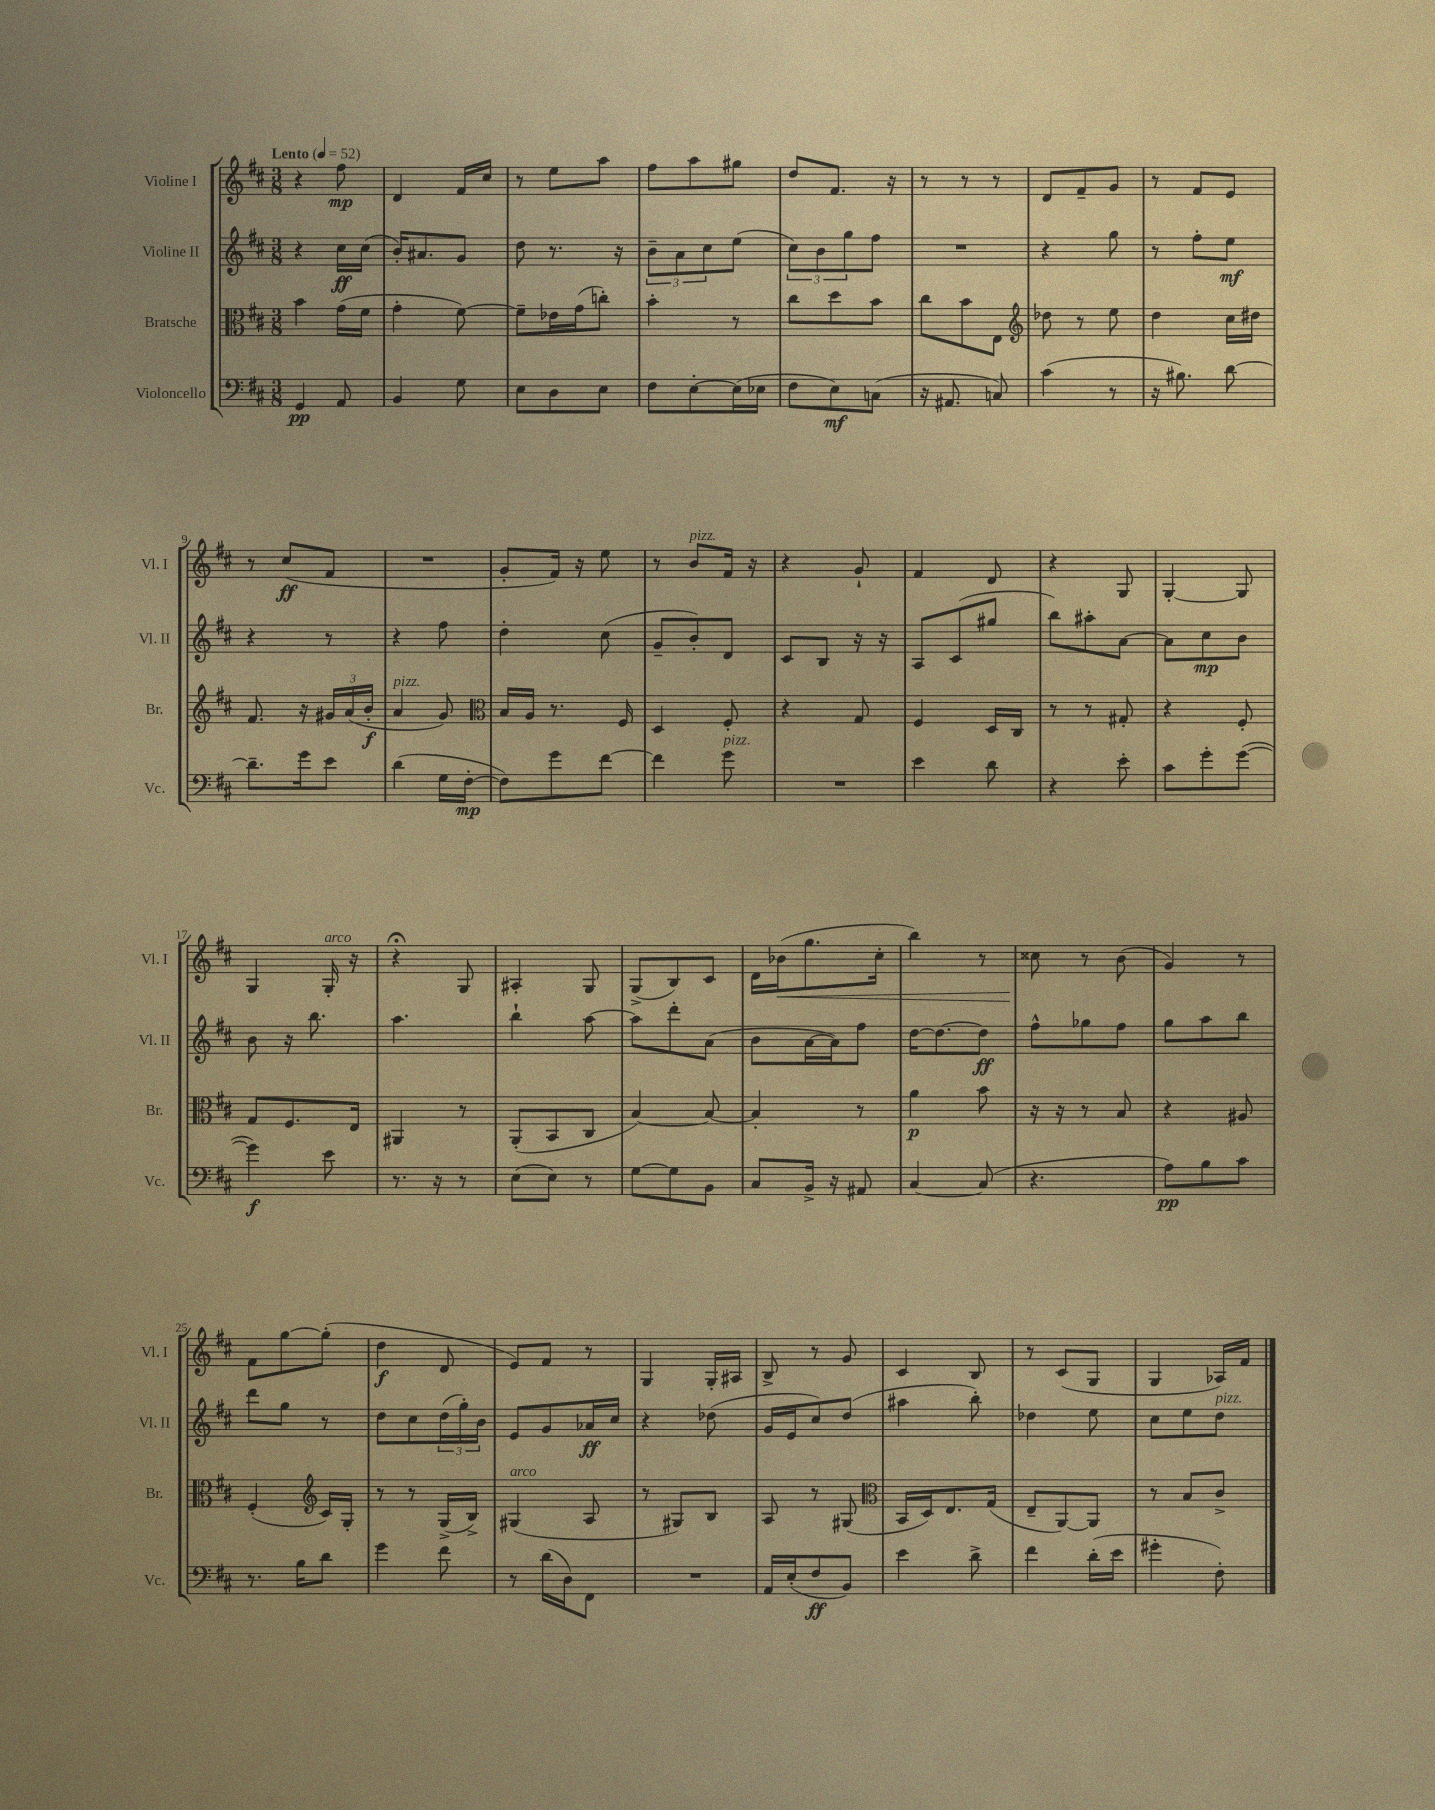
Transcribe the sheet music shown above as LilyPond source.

<<
\new StaffGroup <<
\new Staff = "s0" \with { instrumentName = "Violine I" shortInstrumentName = "Vl. I" } {
    \clef treble \key d \major \numericTimeSignature \time 3/8 \tempo "Lento" 4 = 52
    r4 fis''8\mp |
    d'4 fis'16 cis''16 |
    r8 e''8 a''8 |
    fis''8 a''8 gis''8 |
    d''8 fis'8. r16 |
    r8 r8 r8 |
    d'8 fis'8-- g'8 |
    r8 fis'8 e'8 |
    r8 cis''8\ff( fis'8 |
    R4. |
    g'8-. fis'16) r16 e''8 |
    r8 b'8^\markup { \italic "pizz." } fis'16 r16 |
    r4 g'8-! |
    fis'4 d'8 |
    r4 g8 |
    g4~-. g8 |
    g4 g16-.^\markup { \italic "arco" } r16 |
    r4\fermata g8 |
    ais4-. g8 |
    g8->( b8) cis'8 |
    d'16 bes'16\<( g''8. cis''16-. |
    b''4) r8 |
    cisis''8\! r8 b'8( |
    g'4) r8 |
    fis'8 g''8~ g''8-.( |
    d''4\f d'8 |
    e'8) fis'8 r8 |
    g4 g16-. ais16 |
    b8-> r8 g'8 |
    cis'4 b8 |
    r8 cis'8( g8 |
    g4 aes16) fis'16 \bar "|." |
}
\new Staff = "s1" \with { instrumentName = "Violine II" shortInstrumentName = "Vl. II" } {
    \clef treble \key d \major \numericTimeSignature \time 3/8
    r4 cis''16\ff cis''16( |
    b'16-.) ais'8. g'8 |
    d''8 r8. r16 |
    \tuplet 3/2 { b'8-- a'8 cis''8 } e''8( |
    \tuplet 3/2 { cis''8) b'8 g''8 } fis''8 |
    R4. |
    r4 g''8 |
    r8 fis''8-. e''8\mf |
    r4 r8 |
    r4 fis''8 |
    d''4-. cis''8( |
    g'8-- b'8-.) d'8 |
    cis'8 b8 r16 r16 |
    a8 cis'8( gis''8 |
    b''8) ais''8-. a'8~ |
    a'8 cis''8\mp b'8 |
    b'8 r16 b''8. |
    a''4. |
    b''4-! a''8~ |
    a''8 d'''8-. a'8( |
    b'8 a'16~ a'16) fis''8 |
    d''16~ d''8.~ d''8\ff |
    fis''8-^ ges''8 fis''8 |
    g''8 a''8 b''8 |
    d'''8 g''8 r8 |
    d''8 cis''8 \tuplet 3/2 { d''16( g''16-.) b'16 } |
    e'8 g'8 aes'16\ff cis''16 |
    r4 des''8( |
    g'16 e'16 cis''8) d''8( |
    ais''4 b''8-.) |
    des''4 e''8 |
    cis''8 e''8 d''8^\markup { \italic "pizz." } \bar "|." |
}
\new Staff = "s2" \with { instrumentName = "Bratsche" shortInstrumentName = "Br." } {
    \clef alto \key d \major \numericTimeSignature \time 3/8
    b'4 g'16( fis'16 |
    g'4-. fis'8~) |
    fis'8-- ees'16 g'16( c''8-.) |
    b'4-. r8 |
    cis''8 d''8 b'8 |
    cis''8 b'8 e8 |
    \clef treble des''8 r8 e''8 |
    d''4 cis''16 dis''16 |
    fis'8. r16 \tuplet 3/2 { gis'16 a'16( b'16-.\f } |
    a'4^\markup { \italic "pizz." } g'8) |
    \clef alto b16 a16 r8. fis16 |
    d4 fis8-. |
    r4 g8 |
    fis4 d16 cis16 |
    r8 r8 gis8-. |
    r4 fis8-. |
    g8 fis8. e16 |
    ais,4 r8 |
    a,8-.( b,8 cis8 |
    b4~) b8~ |
    b4-. r8 |
    a'4\p b'8 |
    r16 r16 r8 b8 |
    r4 ais8 |
    fis4-.( \clef treble cis'16) g16-. |
    r8 r8 g16->( b16->) |
    gis4^\markup { \italic "arco" }( a8 |
    r8 gis8) b8 |
    a8 r8 gis8( |
    \clef alto b,16 d16) e8. g16( |
    e8-- a,8~) a,8 |
    r8 b8 cis'8-> \bar "|." |
}
\new Staff = "s3" \with { instrumentName = "Violoncello" shortInstrumentName = "Vc." } {
    \clef bass \key d \major \numericTimeSignature \time 3/8
    g,4\pp a,8 |
    b,4 g8 |
    e8 d8 e8 |
    fis8 e8~-. e16( ees16 |
    fis8 e8\mf) c8( |
    r16 ais,8. c8) |
    cis'4( r8 |
    r16 bis8.) d'8~ |
    d'8.-- g'16 e'8 |
    d'4( g16 fis16~-.\mp |
    fis8) g'8 fis'8~ |
    fis'4 g'8^\markup { \italic "pizz." } |
    R4. |
    e'4 d'8 |
    r4 e'8-. |
    cis'8 g'8-. g'8~( |
    g'4\f) e'8 |
    r8. r16 r8 |
    e8( e8) r8 |
    g8~ g8 b,8 |
    cis8 b,16-> r16 ais,8 |
    cis4~ cis8( |
    r4. |
    a8\pp) b8 cis'8 |
    r8. b16 d'8 |
    g'4 fis'8 |
    r8 d'16( d16) fis,8 |
    R4. |
    a,16 e16-.( fis8\ff b,8) |
    e'4 d'8-> |
    fis'4 d'16-.( e'16 |
    gis'4-. fis8-.) \bar "|." |
}
>>
>>
